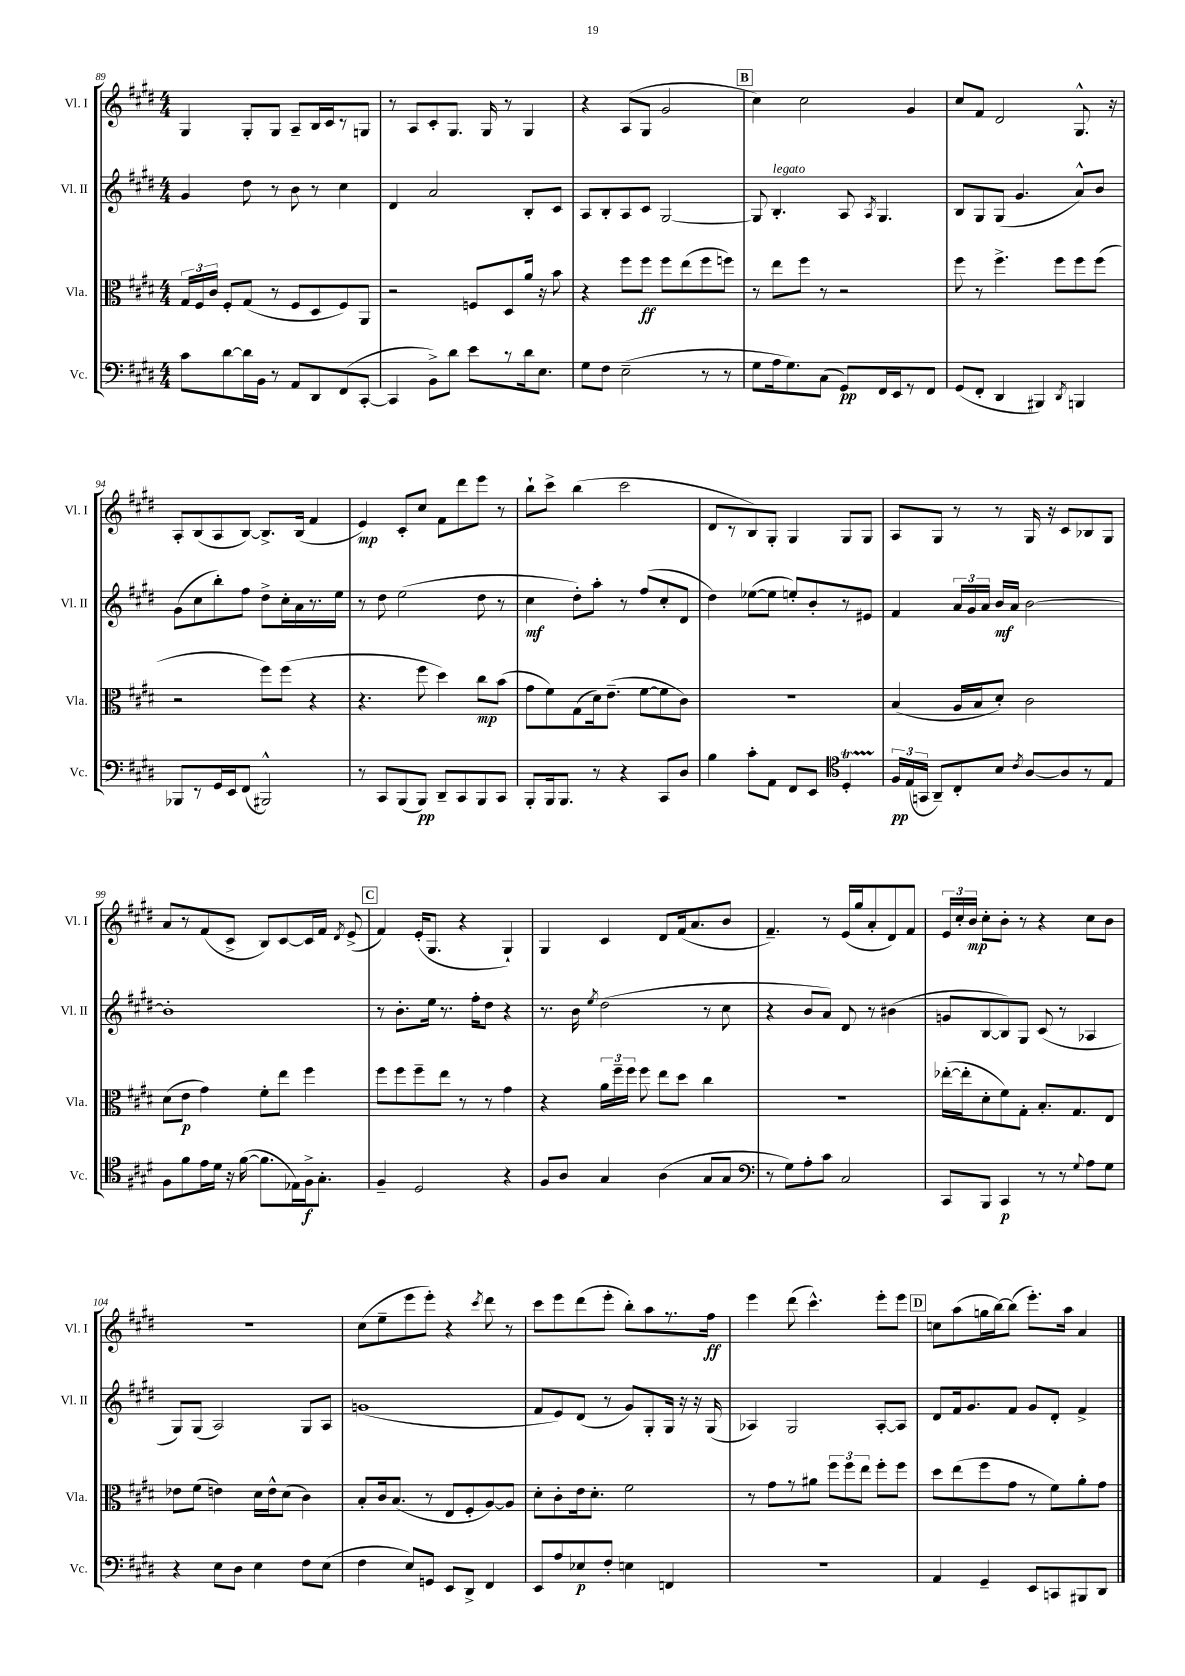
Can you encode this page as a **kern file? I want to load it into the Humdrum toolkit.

**kern	**kern	**kern	**kern
*staff4	*staff3	*staff2	*staff1
*clefF4	*clefC3	*clefG2	*clefG2
*k[f#c#g#d#]	*k[f#c#g#d#]	*k[f#c#g#d#]	*k[f#c#g#d#]
*M4/4	*M4/4	*M4/4	*M4/4
8c#	24G#	4g#	4G#
.	24F#	.	.
.	24c#	.	.
[8d#	8F#'	.	.
16d#]	(8G#	8dd#	8G#'
16BB	.	.	.
8r	8r	8r	8G#
8AA	8F#	8b	8A~
8DD#	8D#	8r	16B
.	.	.	16c#
(8FF#	8F#)	4cc#	8r
[8CC#'	8AA	.	8G
=	=	=	=
4CC#]	2r	4d#	8r
.	.	.	8A
8BB^)	.	2a	8c#'
8d#	.	.	8.G#
8e	8F	.	.
.	.	.	16G#
8r	8D#	.	8r
16d#	16a	8B'	4G#
8.E	16r	.	.
.	8b	8c#	.
=	=	=	=
8G#	4r	8A	4r
8F#	.	8B'	.
(2E~	8ff#	8A	(8A
.	8ff#	8c#	8G#
.	8ff#	[2G#	2g#
.	(8ee	.	.
8r	8ff#	.	.
8r	8ff)	.	.
=	=	=	=
8G#	8r	8G#]	4cc#)
16A	8ee	4.B'	.
8.G#)	.	.	.
.	8ff#	.	2cc#
(8C#	8r	.	.
8GG#)	2r	8A	.
.	.	8qA	.
16FF#	.	4.G#	.
16EE	.	.	.
8r	.	.	4g#
8FF#	.	.	.
=	=	=	=
(8GG#	8ff#	8B	8cc#
8FF#'	8r	8G#	8f#
4DD#	4.ff#^	(8G#	2d#
.	.	4.g#	.
4BBB#)	.	.	.
.	8ff#	.	.
8qDD#	.	.	.
4BBB	8ff#	8a^^)	8.G#^^
.	(8ff#	8b	.
.	.	.	16r
=	=	=	=
8BBB-	2r	(8g#	8A'
8r	.	8cc#	(8B
16GG#	.	8bb')	8A
16EE	.	.	.
(8FF#	.	8ff#	[8B)
2BBB#^^)	8ff#)	8dd#^	8.B^]
.	(8ff#	16cc#'	.
.	.	16a	(16B
.	4r	8.r	4f#
.	.	16ee	.
=	=	=	=
8r	4.r	8r	4e)
8CC#	.	8dd#	.
(8BBB	.	(2ee	8c#'
8BBB)	8ff#	.	8cc#
8DD#~	4dd#)	.	8f#
8CC#	.	.	8ddd#
8BBB	8cc#	8dd#	8eee
8CC#	(8b	8r	8r
=	=	=	=
8BBB'	8g#	4cc#	8bb`
16BBB	8f#)	.	8ccc#^
8.BBB	.	.	.
.	(8G#	8dd#')	(4bb
8r	16d#)	8aa'	.
.	(8.e~	.	.
4r	.	8r	2ccc#
.	[8f#	(8ff#	.
8CC#	8f#]	8cc#'	.
8D#	8c#)	8d#	.
=	=	=	=
4B	1r	4dd#)	8d#
.	.	.	8r
8c#'	.	([8ee-	8B)
8AA	.	8ee-]	8G#'
8FF#	.	8ee')	4G#
8EE	.	8b'	.
*clefC4	*	*	*
4D#'	.	8r	8G#
.	.	8e#	8G#
=	=	=	=
24F#	(4B	4f#	8A
(24E	.	.	.
24GG	.	.	.
8AA~)	.	.	8G#
8C#'	16A	24a	8r
.	.	24g#	.
.	16B	.	.
.	.	24a	.
8B	8d#')	16b	8r
.	.	16a	.
8qc#	.	.	.
[8A	2c#	[2b	16G#
.	.	.	16r
8A]	.	.	8c#
8r	.	.	8B-
8E	.	.	8G#
=	=	=	=
8F#	(8d#	1b']	8a
8f#	8e	.	8r
16e	4g#)	.	(8f#
16d#	.	.	.
16r	.	.	8c#^
([16f#	.	.	.
8.f#]	8f#'	.	8B)
.	8ee	.	[8c#
16E-)	.	.	.
16F#^	4ff#	.	16c#]
8.G#'	.	.	16f#
.	.	.	8qd#
.	.	.	(8e^
=	=	=	=
4F#~	8ff#	8r	4f#)
.	8ff#	8.b'	.
2D#	8ff#~	.	(16e'
.	.	16ee	8.G#
.	8ee	8.r	.
.	8r	.	4r
.	.	16ff#'	.
.	8r	8dd#	.
4r	4g#	4r	4G#`)
=	=	=	=
8F#	4r	8.r	4G#
8A	.	.	.
.	.	16b	.
.	.	8qee	.
4G#	24a	(2dd#	4c#
.	24ff#~	.	.
.	24ff#	.	.
.	8ff#	.	.
(4A	8ee	.	8d#
.	8dd#	.	(16f#
.	.	.	8.a
8G#	4cc#	8r	.
8G#	.	8cc#	8b
=	=	=	=
*clefF4	*	*	*
8r	1r	4r	4.f#~)
8G#)	.	.	.
8A'	.	8b	.
8c#	.	8a)	8r
2C#	.	8d#	(16e
.	.	.	16gg#
.	.	8r	8a'
.	.	(4b#	8d#)
.	.	.	8f#
=	=	=	=
8CC#	([16ee-'	8g	24e
.	.	.	24cc#'
.	16ee-']	.	.
.	.	.	24b
8BBB	8d#'	[8B	8cc#'
4CC#	8f#)	8B])	8b'
.	8G#'	8G#	8r
8r	8.B'	(8c#	4r
8r	.	8r	.
.	8.G#	.	.
8qqG#	.	.	.
8A	.	4A-	8cc#
8G#	8E	.	8b
=	=	=	=
4r	8e-	8G#)	1r
.	(8f#	(8G#	.
8E	4e)	2A)	.
8D#	.	.	.
4E	16d#	.	.
.	16e^^	.	.
.	(8d#	.	.
8F#	4c#)	8G#	.
(8E	.	8A	.
=	=	=	=
4F#	8B'	(1g	(8cc#
.	16c#	.	8ee~
.	(8.B	.	.
8E)	.	.	8eee
8GG	8r	.	8eee')
8EE	8E	.	4r
8DD#^	8F#'	.	.
.	.	.	8qccc#
4FF#	[8A)	.	8ddd#
.	8A]	.	8r
=	=	=	=
8EE	8d#'	8f#	8ccc#
8A	8c#'	8e)	8eee
8E-	16e	(8d#	(8ddd#
.	8.d#'	.	.
8F#'	.	8r	8eee'
4E	2f#	8g#)	8bb')
.	.	8G#'	8aa
4FF	.	16G#	8.r
.	.	16r	.
.	.	16r	.
.	.	(16G#	16ff#
=	=	=	=
1r	8r	4A-)	4eee
.	8g#	.	.
.	8r	2G#	(8ddd#
.	8a#	.	4.ccc#^^)
.	12ff#	.	.
.	12ff#	.	.
.	12ee	.	.
.	8ff#'	[8A-'	8eee'
.	8ff#	8A-]	8eee
=	=	=	=
4AA	8dd#	8d#	8cc
.	(8ee	16f#	(8aa
.	.	8.g#	.
4GG#~	8ff#	.	16gg
.	.	.	[16bb)
.	8g#	8f#	(8bb]
8EE	8r	8g#	8.eee')
8CC	8f#)	8d#'	.
.	.	.	16aa
8BBB#	8a'	4f#^	4a
8DD#	8g#	.	.
==	==	==	==
*-	*-	*-	*-
